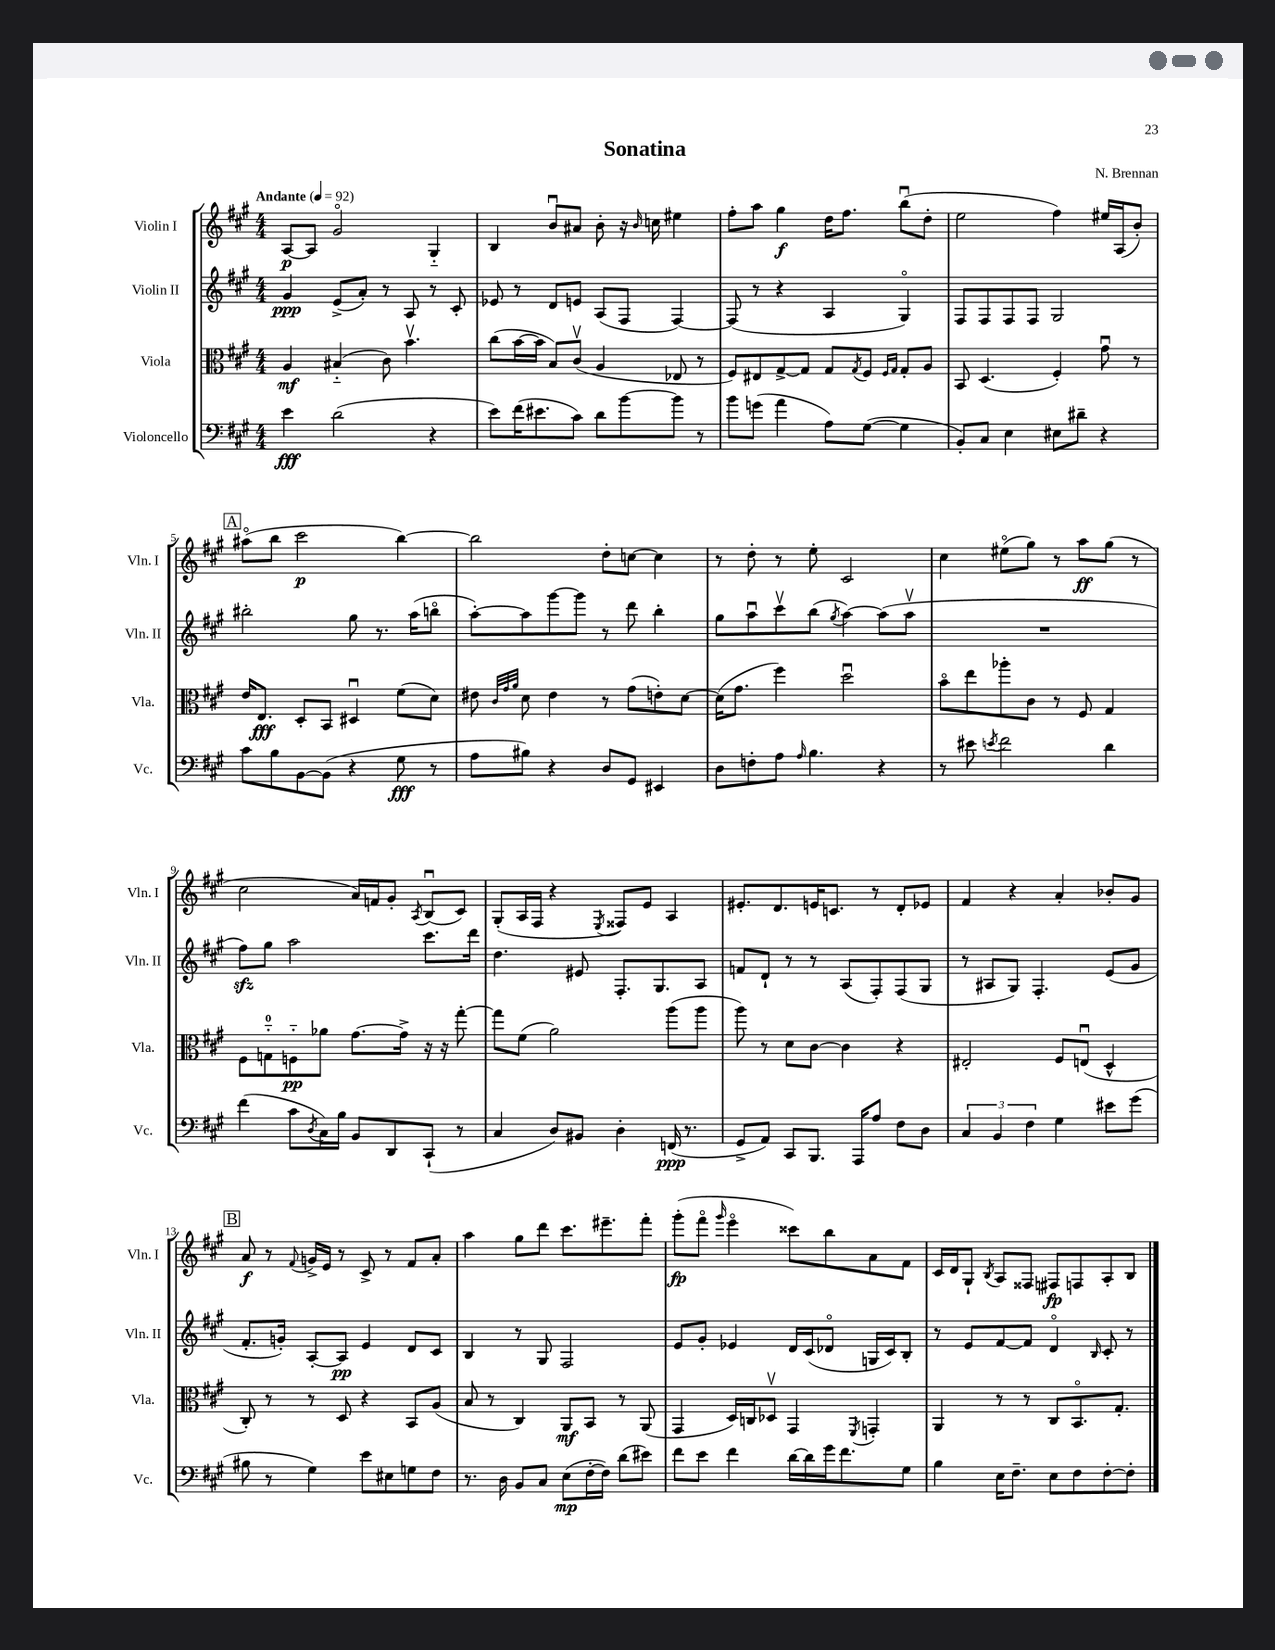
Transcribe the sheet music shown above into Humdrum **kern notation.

**kern	**kern	**kern	**kern
*staff4	*staff3	*staff2	*staff1
*clefF4	*clefC3	*clefG2	*clefG2
*k[f#c#g#]	*k[f#c#g#]	*k[f#c#g#]	*k[f#c#g#]
*M4/4	*M4/4	*M4/4	*M4/4
*MM92	*MM92	*MM92	*MM92
4e	4A	4g#	[8A
.	.	.	8A]
(2d	(4B#'~	(8e^	2g#o
.	.	8a')	.
.	8c#)	8r	.
.	4.bv	8A	.
4r	.	8r	4G#'~
.	.	8c#'	.
=	=	=	=
8e)	(8cc#	8e-	4B
(16f#	[16b	8r	.
8.e#	16b]	.	.
.	8B)	8d	8bu
8c#)	(8c#v	8e	8a#
8d	4A	(8A	8b'
[8b	.	8F#	16r
.	.	.	16qqb
.	.	.	16cc
8b]	8E-	[4F#)	4ee#
8r	8r	.	.
=	=	=	=
8b	8F#)	(8F#]	8ff#'
(8g	8E#	8r	8aa
4a	[8G#^	4r	4gg#
.	8G#]	.	.
8A)	8G#	4A	16dd
.	.	.	8.ff#
.	8qG#	.	.
([8G#	8F#	.	.
.	16qqF#	.	.
.	16qqG#	.	.
4G#]	8G#'	4G#o)	(8bbu
.	8A	.	8dd'
=	=	=	=
8BB')	8BB	8F#	2ee
8C#	(4.D	8F#	.
4E	.	8F#	.
.	.	8F#	.
8E#	4F#')	2G#	4ff#)
8d#~	.	.	.
4r	8g#u	.	16ee#
.	.	.	(16A
.	8r	.	8b')
=	=	=	=
8c#	16e	2bb#'	(8aa#o
.	8.E	.	.
8B	.	.	8bb
[8BB	8D'	.	2ccc#
(8BB]	8BB	.	.
4r	4D#u	8gg#	.
.	.	8.r	.
8G#	(8f#	.	[4bb)
.	.	(16aa	.
8r	8d)	8bbo	.
=	=	=	=
8A	8e#	[8aa')	2bb]
.	32qqc#	.	.
.	32qqg#	.	.
.	32qqa	.	.
8B#)	8d	8aa]	.
4r	4e#	[8ggg#	.
.	.	8ggg#]	.
8D	8r	8r	8dd'
8GG#	(8g#	8ddd	[8cc
4EE#	8e')	4bb'	4cc]
.	[8d	.	.
=	=	=	=
8D	(16d]	8gg#	8r
.	8.g#	.	.
8F'	.	8aau	8dd'
8A	4ff#)	8ccc#v	8r
16qqA	.	.	.
4.B	.	(8bb	8ee'
.	.	8qgg#	.
.	2ddu	[4aa)	2c#
4r	.	(8aa]	.
.	.	8aav	.
=	=	=	=
8r	8bo	1r	4cc#
8e#	8ee	.	.
8qe	.	.	.
2f#	8aa-'	.	(8ee#o
.	8c#	.	8gg#)
.	8r	.	8r
.	8F#	.	8aa
4d	4G#	.	(8gg#
.	.	.	8r
=	=	=	=
(4f#	8F#	8ff#)	2cc#
.	8G'~	8gg#	.
8c#	8F'~	2aa	.
8qD	.	.	.
16C#)	8a-	.	.
16B	.	.	.
8BB	[8.g#	.	16a)
.	.	.	16f
8DD	.	.	8g#'
.	16g#^]	.	.
.	.	.	8qA
(8CC#`	16r	8.ccc#	(8Bu
.	16r	.	.
8r	[8gg#'	.	8c#)
.	.	16ddd	.
=	=	=	=
4C#	8gg#]	4.dd	(8G#'
.	(8f#	.	16A
.	.	.	16F#
8D)	2a)	.	4r
8BB#	.	8e#	.
.	.	.	8qE
4D'	.	8.F#'	8F##)
.	.	.	8e
.	.	8.G#	.
(16FF	(8aa	.	4A
8.r	.	.	.
.	8aa	8A	.
=	=	=	=
8GG#^	8aa)	8f	8.e#'
8AA)	8r	8d`	.
.	.	.	8.d
8CC#	8d	8r	.
8.BBB	[8c#	8r	16e
.	.	.	8.c
.	4c#]	(8A	.
16AAA	.	.	.
8A	.	8F#')	8r
8F#	4r	(8F#	8d'
8D	.	8G#	8e-
=	=	=	=
6C#	2E#'	8r	4f#
.	.	8A#	.
6BB	.	.	.
.	.	8G#)	4r
6F#	.	.	.
.	.	4.F#'	.
4G#	8F#	.	4a'
.	(8Eu	.	.
8e#	4D^^	(8e	8b-'
(8g#	.	8g#	8g#
=	=	=	=
8B#	8C#')	8.f#'	8a
8r	8r	.	8r
.	.	16g')	.
.	.	.	8qqf#
4G#)	8r	[8A'	16g^
.	.	.	16e
.	8D	8A]	8r
8e	4r	4e	8c#^
8E#	.	.	8r
8G	8BB	8d	8f#
8F#	(8A	8c#	8a'
=	=	=	=
8.r	8B	4B	4aa
.	8r	.	.
16D	.	.	.
8BB	4C#)	8r	8gg#
8C#	.	8G#	8ddd
(8E	8AA	2F#	8.ccc#
[16F#'	8BB	.	.
16F#])	.	.	8.eee#~
(8d	8r	.	.
8e#)	(8AA	.	8fff#'
=	=	=	=
8f#	4GG#	8e	(8ggg#'
8e	.	8g#'	8fff#o
.	.	.	16qqggg#
4f#	16D)	4e-	4eeeo
.	16C	.	.
.	8D-v	.	.
[16d	4GG#	16d	8ccc##)
16d]	.	(16c#	.
16g#	.	8d-o	8bb
8.f#	.	.	.
.	8qFF#	.	.
.	4GG'	16G	8a
.	.	16c#)	.
8G#	.	8B'	8f#
=	=	=	=
4B	4AA	8r	16c#
.	.	.	16d
.	.	8e	8G#`
.	.	.	8qB
16E	8r	[8f#	8A
8.F#~	.	.	.
.	8r	8f#]	8F##
8E	8C#	4do	8F#
8F#	8.BBo	.	8F
.	.	16qqB	.
[8F#'	.	8c#'	8A'
.	8.G#'	.	.
8F#']	.	8r	8B
==	==	==	==
*-	*-	*-	*-
